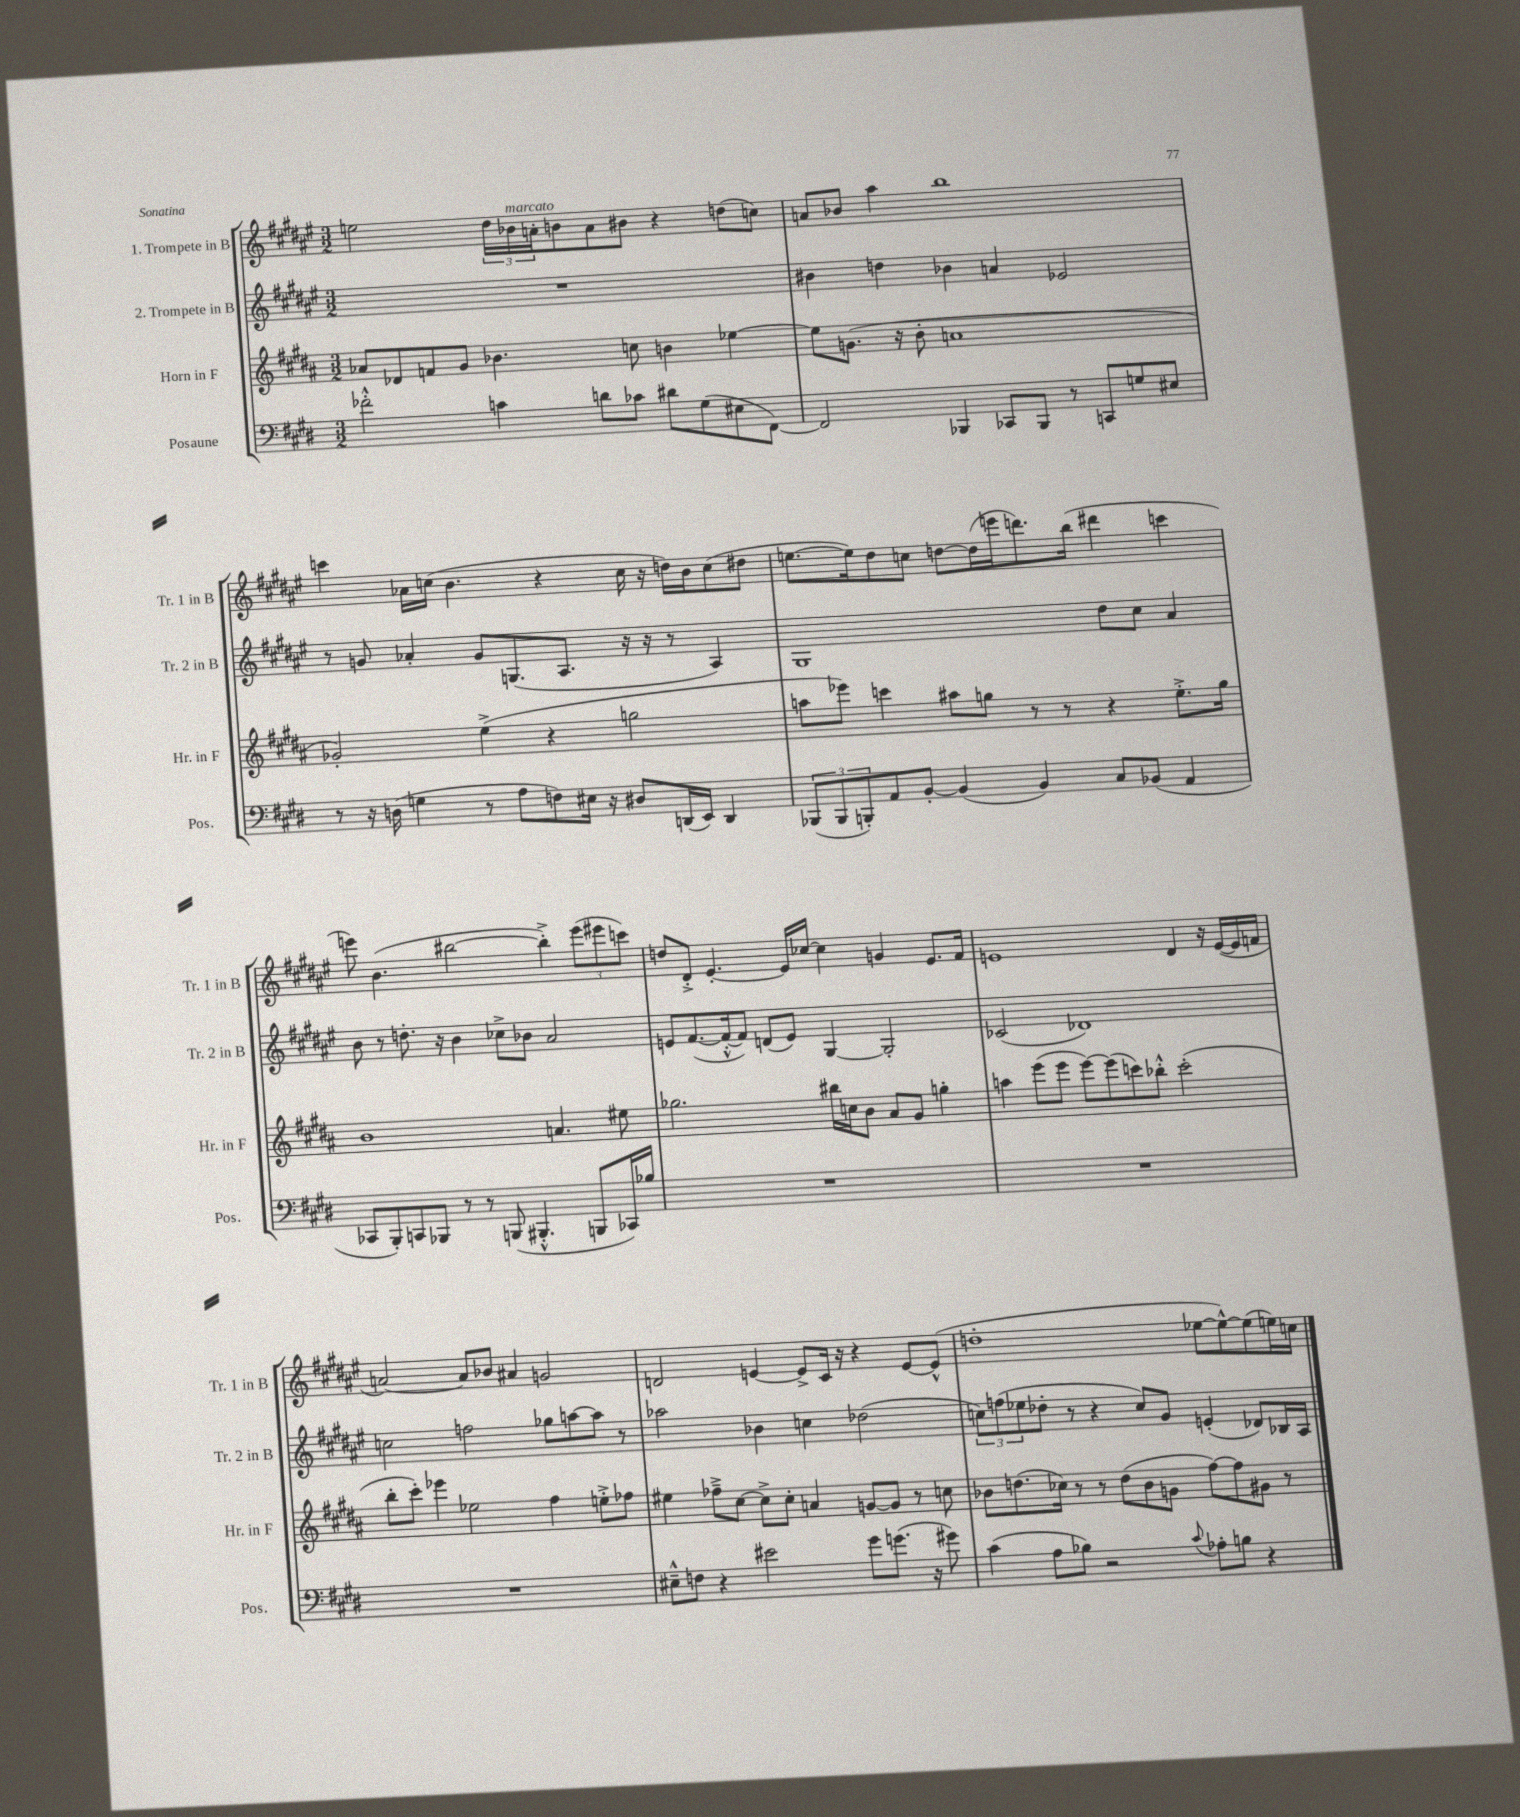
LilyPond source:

<<
\new StaffGroup <<
\new Staff = "s0" \with { instrumentName = "1. Trompete in B" shortInstrumentName = "Tr. 1 in B" } {
    \clef treble \key fis \major \numericTimeSignature \time 3/2
    e''2 \tuplet 3/2 { dis''16 bes'16^\markup { \italic "marcato" } a'16-. } b'8 a'8 bis'8 r4 d''8( c''8) |
    a'8 bes'8 ais''4 b''1 |
    c'''4 aes'16 c''16( b'4. r4 c''16 r16 d''16) b'16 c''8( dis''8 |
    e''8.~ e''16) dis''8 c''8 d''8~ d''16( e'''16 d'''8.) b''16( dis'''4 c'''4 |
    e'''8) b'4.( bis''2~ bis''4-.->) \tuplet 3/2 { e'''8( eis'''8 c'''8) } |
    d''8 dis'8-.-> eis'4.~-. eis'16 ces''16~ ces''4 g'4 eis'8. fis'16 |
    e'1 dis'4 r16 e'16~( e'16 f'16 |
    a'2~) a'8 bes'8 ais'4 g'2 |
    d'2 e'4~ e'8-> cis'16 r16 r4 e'8~ e'8-^( |
    d''1-. ees''8~ ees''8~-^) ees''8( e''16) c''16 \bar "|." |
}
\new Staff = "s1" \with { instrumentName = "2. Trompete in B" shortInstrumentName = "Tr. 2 in B" } {
    \clef treble \key fis \major \numericTimeSignature \time 3/2
    R1. |
    bis'4 d''4 bes'4 a'4 ees'2 |
    r8 g'8 aes'4-. g'8 g8.( ais8. r16 r16 r8 ais4) |
    gis1 dis''8 cis''8 ais'4 |
    b'8 r8 d''8.-. r16 b'4 ces''8-> bes'8 ais'2 |
    e'8 fis'8.~( fis'16~-.-^ fis'8) d'8( e'8) gis4~ gis2-. |
    ces'2( des'1) |
    c''2 f''2 ges''8 a''8~ a''8 r8 |
    aes''2 bes'4 c''4 des''2( |
    \tuplet 3/2 { c''8) f''8( ees''8 } des''8-. r8 r4 c''8) gis'8 e'4-.( des'8) bes16 ais16 \bar "|." |
}
\new Staff = "s2" \with { instrumentName = "Horn in F" shortInstrumentName = "Hr. in F" } {
    \clef treble \key b \major \numericTimeSignature \time 3/2
    aes'8 des'8 f'8 gis'8 bes'4. c''8 b'4 ees''4~ |
    ees''8 g'8.( r16 b'8-. a'1 |
    ges'2-.) e''4->( r4 g''2 |
    a''8 ees'''8) c'''4 ais''8 g''8 r8 r8 r4 e''8.-.-> g''16 |
    b'1 a'4. eis''8 |
    ges''2. bis''16 c''16 b'8 ais'8 gis'8 g''4-. |
    a''4 e'''8( e'''8 e'''8~) e'''8( c'''8) bes''8-.-^ c'''2-.( |
    b''8-. cis'''8-.) ees'''4 ees''2 fis''4 e''8-.-> fes''8 |
    eis''4 fes''8---> cis''8~ cis''8-> cis''8-. a'4 g'8~ g'8 r8 c''8 |
    bes'8 d''8.( ces''16) r8 r8 d''8( bes'8 g'8 fis''8~) fis''8 gis'8 r8 \bar "|." |
}
\new Staff = "s3" \with { instrumentName = "Posaune" shortInstrumentName = "Pos." } {
    \clef bass \key e \major \numericTimeSignature \time 3/2
    fes'2-.-^ c'4 d'8 ces'8 dis'8 gis8( eis8 fis,8~) |
    fis,2 bes,,4 ces,8 bes,,8 r8 c,8 g8 eis8 |
    r8 r16 d16( g4 r8 a8 f8) eis16 r16 dis8 d,16( e,16) d,4 |
    \tuplet 3/2 { bes,,8( bes,,8 b,,8-.) } a,8 b,8~-. b,4( b,4) cis8 bes,8( a,4 |
    ces,8 b,,8-.) c,8 bes,,8 r8 r8 b,,8( bis,,4.-.-^ b,,8 ces,16) bes16 |
    R1. |
    R1. |
    R1. |
    eis8---^ f8 r4 eis'2 gis'8 g'8.( r16 gis'8) |
    cis'4( a8 bes8) r2 \appoggiatura { cis'8 } aes8-. b8 r4 \bar "|." |
}
>>
>>
\layout { \context { \Score \remove "Bar_number_engraver" } }
